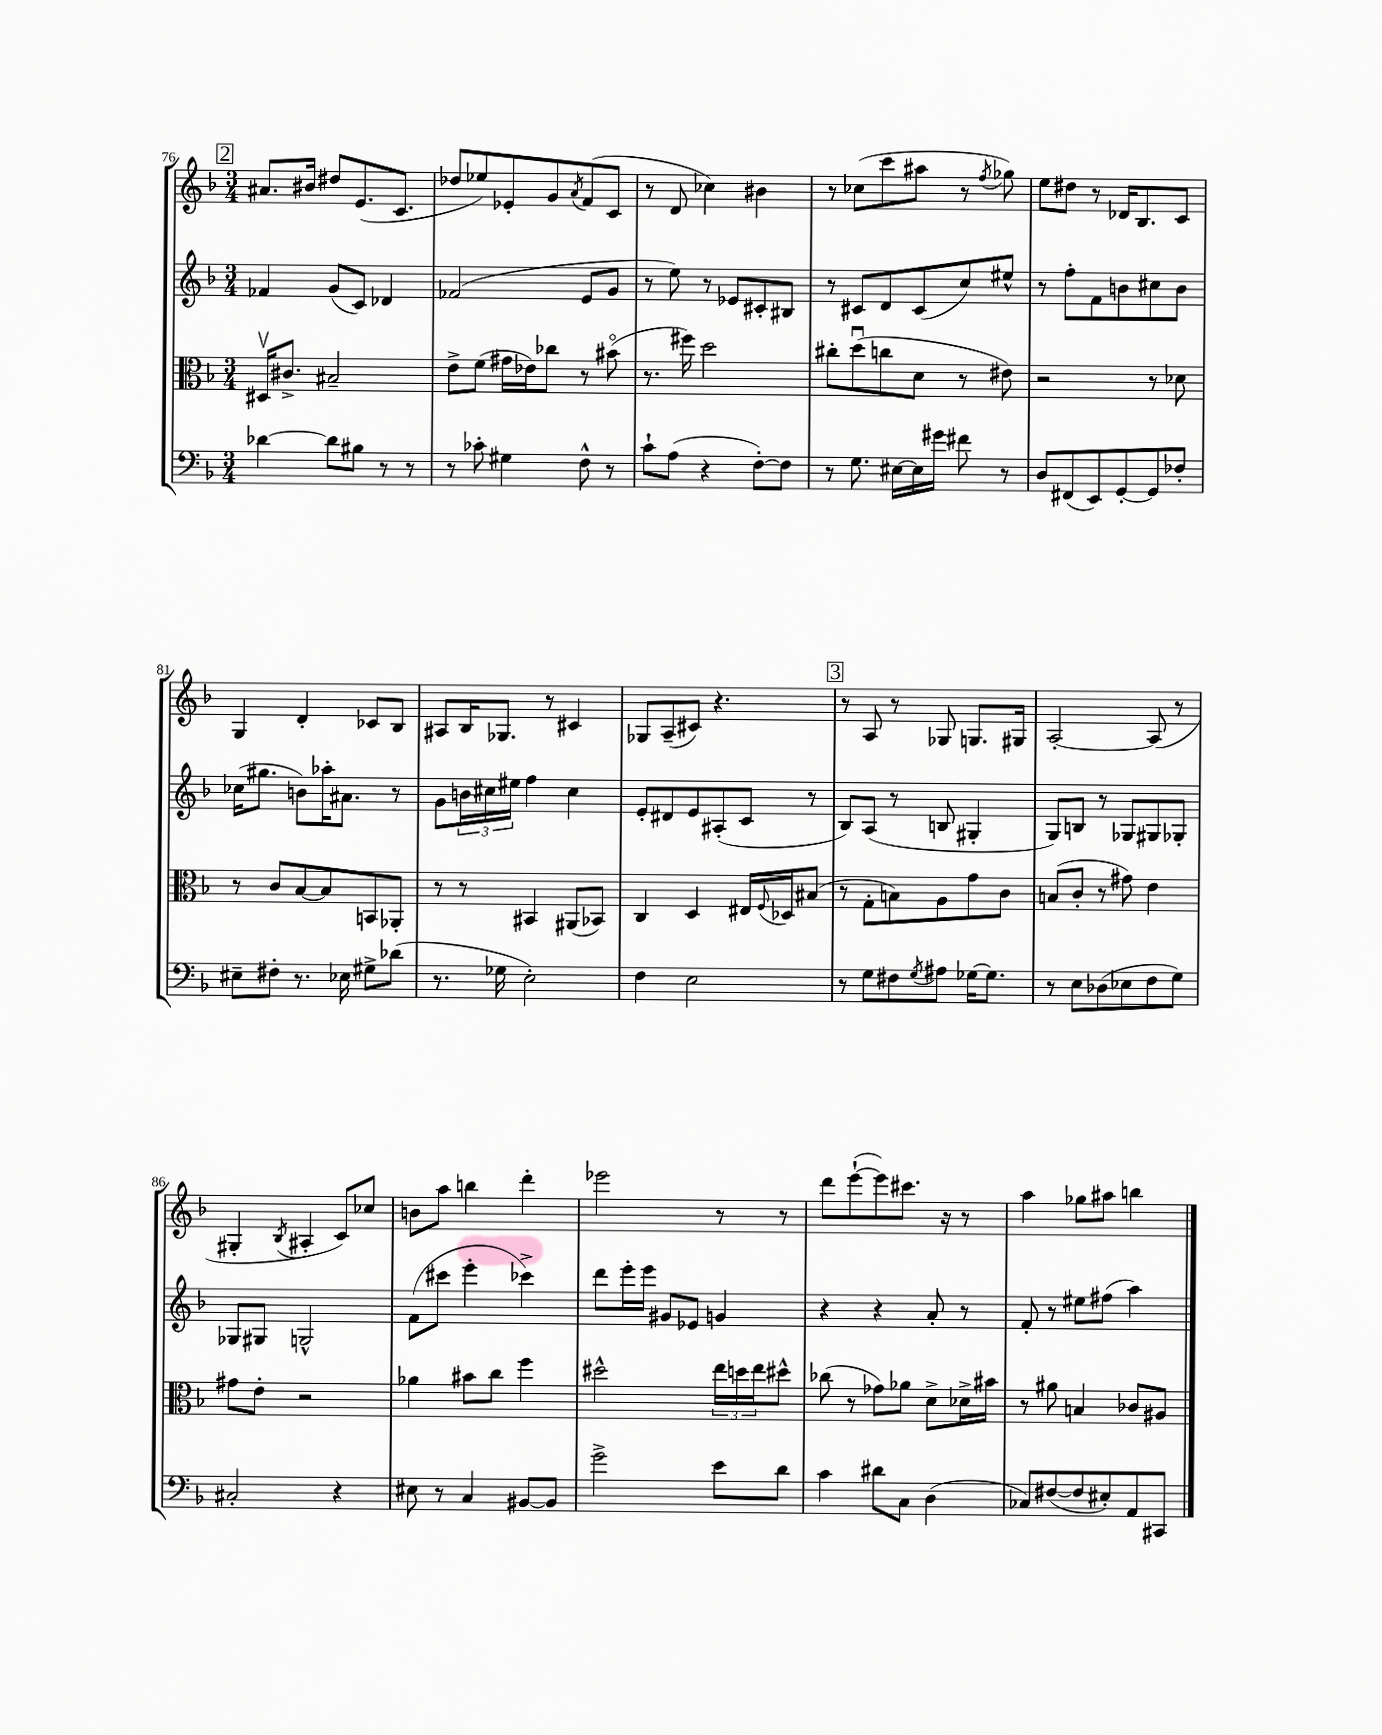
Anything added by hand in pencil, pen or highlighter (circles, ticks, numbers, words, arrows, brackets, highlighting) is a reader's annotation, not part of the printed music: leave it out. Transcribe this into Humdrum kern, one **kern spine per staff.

**kern	**kern	**kern	**kern
*staff4	*staff3	*staff2	*staff1
*clefF4	*clefC3	*clefG2	*clefG2
*k[b-]	*k[b-]	*k[b-]	*k[b-]
*M3/4	*M3/4	*M3/4	*M3/4
[4d-	16D#v	4f-	8.a#
.	8.c#^	.	.
.	.	.	16b#
8d-]	2B#~	(8g	8dd#
8B#	.	8c)	(8.e
8r	.	4d-	.
.	.	.	8.c
8r	.	.	.
=	=	=	=
8r	8e^	(2f-	8dd-
8c-'	(8f	.	8ee-)
4G#	16g#	.	8e-'
.	16e-)	.	.
.	8cc-	.	8g
.	.	.	8qa
8F^^	8r	8e	(8f
8r	(8b#o	8g	8c
=	=	=	=
8c`	8.r	8r	8r
(8A	.	8ee)	8d
.	16ff#)	.	.
4r	2dd	8r	4cc-)
.	.	8e-	.
[8F')	.	8c#'	4b#
8F]	.	8B#	.
=	=	=	=
8r	8cc#'	8r	8r
8.G	(8ddu	8c#	(8cc-
.	8cc	8d	8ccc
[16E#	.	.	.
16E#]	8d	(8c#	8aa#
16g#	.	.	.
8f#	8r	8cc)	8r
.	.	.	8qff
8r	8e#)	8ee#^^	8gg-)
=	=	=	=
8D	2r	8r	8ee
(8FF#	.	8ff'	8dd#
8EE)	.	8f	8r
[8GG'	.	8b	16d-
.	.	.	8.B-
8GG]	8r	8cc#	.
8F-'	8d-	8b	8c
=	=	=	=
8E#~	8r	(16cc-	4G
.	.	8.gg#	.
8F#'	8c	.	.
8.r	[8B-	8b)	4d'
.	8B-]	16aa-'	.
16E-	.	8.a#	.
8G#^	8BB	.	8c-
(8d-	8AA-'	8r	8B-
=	=	=	=
8.r	8r	8g	8A#
.	8r	24b	16B-
.	.	24cc#	.
16G-	.	.	8.G-
.	.	24ee#	.
2E')	4BB#	4ff	.
.	.	.	8r
.	(8AA#	4cc#	4c#
.	8BB-)	.	.
=	=	=	=
4F	4C	8e'	8G-
.	.	8d#	(8A~
2E	4D	8e	8c#)
.	.	(8A#'	4.r
.	16E#	8c	.
.	8qqF	.	.
.	16D-	.	.
.	(8B#	8r	.
=	=	=	=
8r	8r	8B-)	8r
8G	8G'	(8A	8A
8F#	8B)	8r	8r
8qG	.	.	.
8A#	8A	8B	8G-
[16G-	8g	4G#'	8.G
8.G-]	.	.	.
.	8c	.	.
.	.	.	16G#
=	=	=	=
8r	(8B	8G)	[2A'
8E	8c'	8B	.
(8D-	8r	8r	.
8E-	8g#)	8G-	.
8F	4e	8G#	(8A]
8G)	.	8G-'	8r
=	=	=	=
2C#'	8g#	8G-	4G#'
.	8e'	8G#	.
.	.	.	8qB-
.	2r	2G^^	4A#'
4r	.	.	8c)
.	.	.	8cc-
=	=	=	=
8E#	4a-	(8f	8b
8r	.	8ccc#	8aa
4C	8b#	4eee'	4bb
.	8cc	.	.
[8BB#	4ff	4ccc-^)	4ddd'
8BB#]	.	.	.
=	=	=	=
2g^	2dd#^^	8ddd	2eee-
.	.	16eee'	.
.	.	16eee	.
.	.	8g#	.
.	.	8e-	.
8e	24ee	4g	8r
.	24dd	.	.
.	24ee	.	.
8d	8dd#^^	.	8r
=	=	=	=
4c	(8cc-	4r	8ddd
.	8r	.	([8eee`
8d#	8g-)	4r	8eee])
8C	8a-	.	8.ccc#
(4D	8d^	8a'	.
.	.	.	16r
.	16d-^	8r	8r
.	16b#	.	.
=	=	=	=
8C-)	8r	8f'	4aa
([8F#	8a#	8r	.
8F#]	4B	8ee#	8gg-
8E#')	.	(8ff#	8aa#
8AA	8c-	4aa)	4bb
8CC#	8A#	.	.
==	==	==	==
*-	*-	*-	*-
